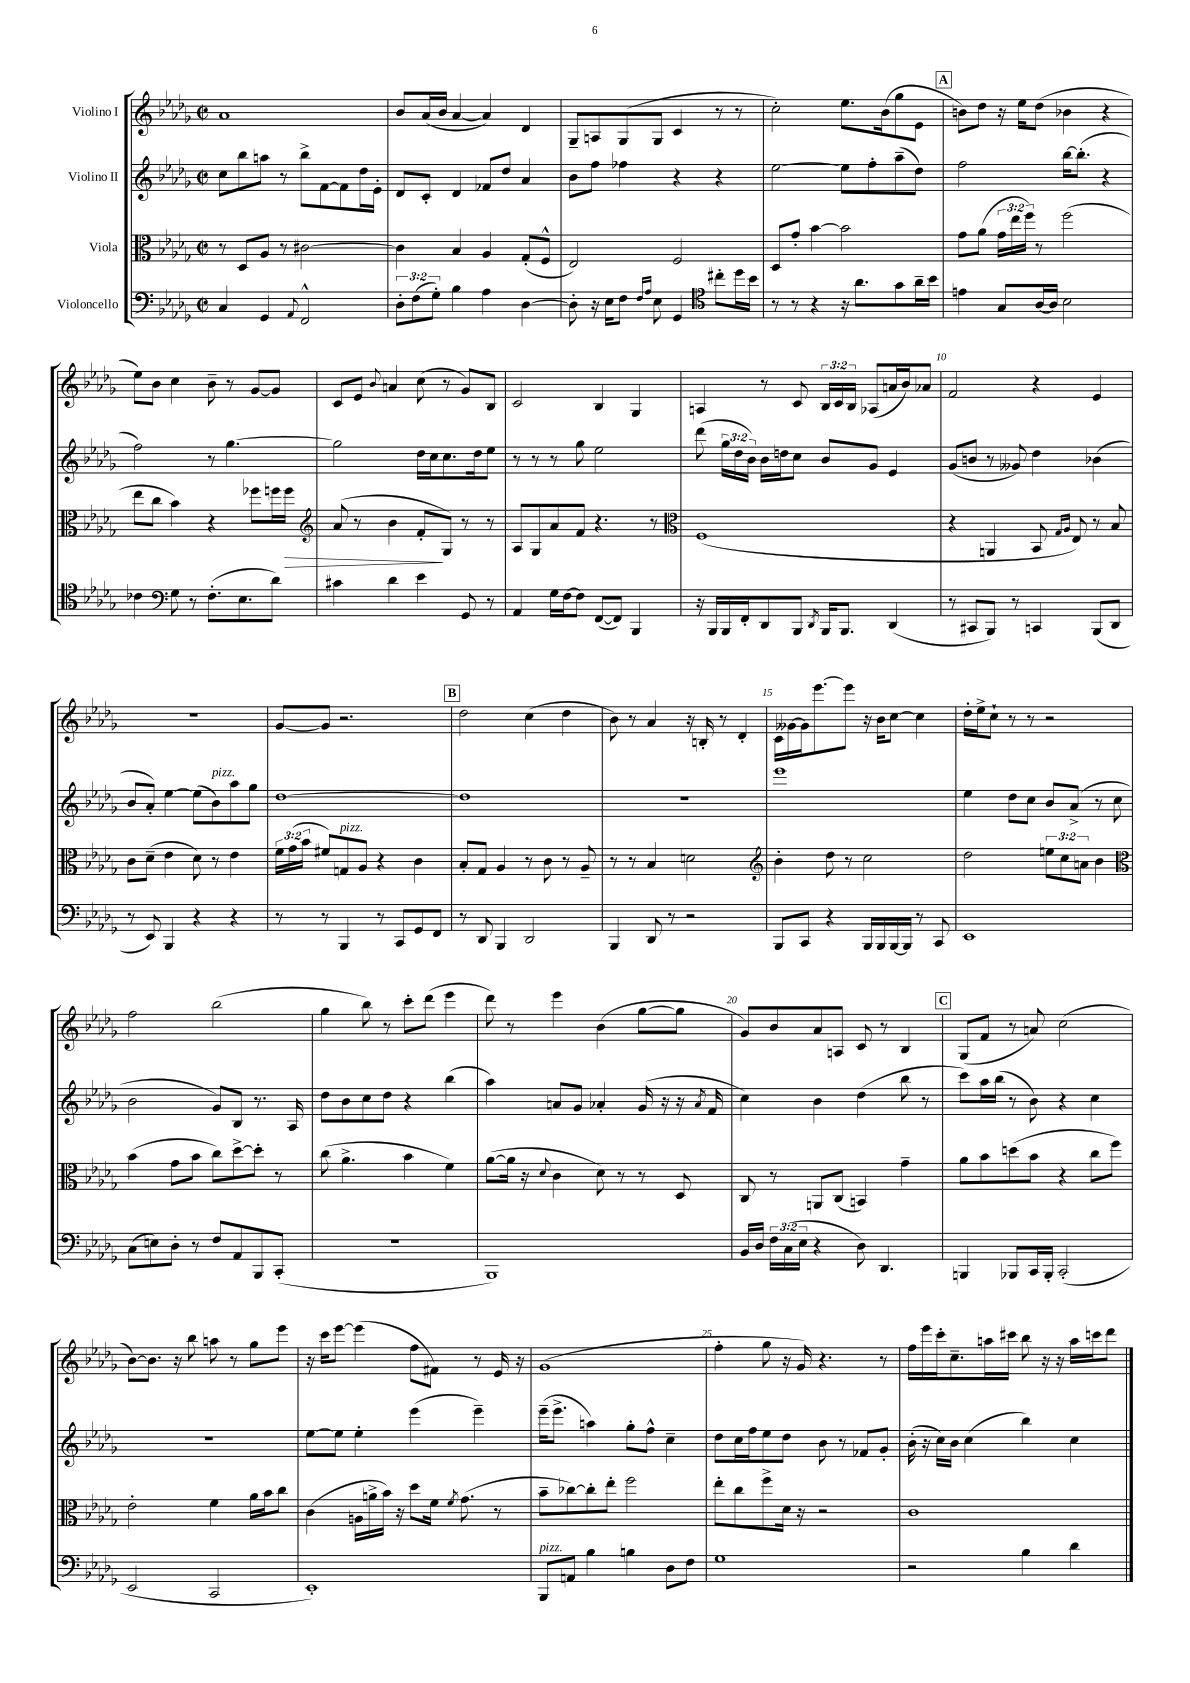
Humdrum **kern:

**kern	**kern	**kern	**kern
*staff4	*staff3	*staff2	*staff1
*clefF4	*clefC3	*clefG2	*clefG2
*k[b-e-a-d-g-]	*k[b-e-a-d-g-]	*k[b-e-a-d-g-]	*k[b-e-a-d-g-]
*M2/2	*M2/2	*M2/2	*M2/2
*met(c|)	*met(c|)	*met(c|)	*met(c|)
4C	8r	8cc	1a-
.	8D-	8bb-	.
4GG-	8A-	8aa	.
.	8r	8r	.
8qqAA-	.	.	.
2FF^^	[2c#	8bb-^	.
.	.	[8f	.
.	.	8f]	.
.	.	16dd-	.
.	.	16e-'	.
=	=	=	=
12D-'	4c#]	8d-	8b-
(12F	.	.	.
.	.	8c'	(16a-
12G-')	.	.	.
.	.	.	16b-
4B-	4B-	4d-	[4a-
4A-	4A-	8f-	4a-])
.	.	8dd-	.
[4D-	(8G-'	4a-	4d-
.	8F^^	.	.
=	=	=	=
8D-']	2E-)	8b-	8G-~
16r	.	8ff	8A
16E-	.	.	.
8F	.	4ff-	(8G-
16qqF	.	.	.
16qqA-	.	.	.
8E-	.	.	8G-
4GG-	2F	4r	4c
*clefC4	*	*	*
8cc#'	.	4r	8r
16dd-	.	.	8r
16b-	.	.	.
=	=	=	=
8r	8D-	[2ee-	2cc')
8r	8g-'	.	.
4r	[4b-	.	.
16r	2b-]	8ee-]	8.ee-
8.a-	.	.	.
.	.	8ff'	.
.	.	.	(16b-
8g-	.	(8aa-~	8gg-
16a-~	.	8dd-)	8e-
16b-	.	.	.
=	=	=	=
4e	8g-	2ff	8b)
.	(8a-	.	8dd-
8G-	24g-	.	16r
.	24ee-	.	.
.	.	.	16ee-
.	24ff)	.	.
[16A-	8r	.	(8dd-
16A-]	.	.	.
2B-	(2ff	[16bb-	4b-
.	.	(8.bb-']	.
.	.	4r	4r
=	=	=	=
4c-	8ee-	2ff)	8ee-)
.	8cc	.	8b-
*clefF4	*	*	*
8G-	4b-)	.	4cc
8r	.	.	.
(8.F'	4r	8r	8b-~
.	.	[4.gg-	8r
8.E-	.	.	.
.	8ff-	.	[8g-
8d-)	16ff	.	8g-]
.	16ff	.	.
=	=	=	=
*	*clefG2	*	*
4c#	(8a-	2gg-]	8c
.	8r	.	8e-
.	.	.	8qqb-
4d-	4b-	.	4a
4e-	8f'	16dd-	(8cc
.	.	16cc	.
.	8G-)	8.cc	8r
8GG-	8r	.	8g-)
.	.	16dd-	.
8r	8r	8ee-	8B-
=	=	=	=
4AA-	8A-	8r	2c
.	8G-	8r	.
16G-	8a-	8r	.
[16F	.	.	.
8F]	8f	8gg-	.
([8FF	4.r	2ee-	4B-
8FF])	.	.	.
4BBB-	.	.	4G-
.	8r	.	.
=	=	=	=
*	*clefC3	*	*
16r	(1F	(8ddd-	4A
16BBB-	.	.	.
16BBB-	.	24gg-	.
.	.	24dd-	.
16FF'	.	.	.
.	.	24b-)	.
8DD-	.	16b-	8r
.	.	16dd	.
8BBB-	.	8cc	8c
8qDD-	.	.	.
16BBB-	.	8b-	24B-
.	.	.	24c
8.BBB-	.	.	.
.	.	.	24B-
.	.	8g-	(8A-
(4DD-	.	4e-	16a
.	.	.	16b-)
.	.	.	8a-
=	=	=	=
8r	4r	(8g-	2f
8CC#	.	8b	.
8BBB-)	4AA	8r	.
8r	.	8g--)	.
4CC	8BB-	4dd-	4r
.	16qqG-	.	.
.	16qqA-	.	.
.	8E-)	.	.
(8BBB-	8r	(4b-	4e-
8DD-	8B-	.	.
=	=	=	=
8r	8c	8b-	1r
8EE-)	(8d-~	8a-')	.
4BBB-	4e-	[4ee-	.
4r	8d-)	(8ee-]	.
.	8r	8b-)	.
4r	4e-	8aa-	.
.	.	8gg-	.
=	=	=	=
8r	24f	[1dd-	[8g-
.	(24g-	.	.
.	24b-	.	.
8r	8f#)	.	8g-]
4BBB-	8G	.	2.r
.	8A-	.	.
8r	4r	.	.
8CC	.	.	.
8GG-	4c	.	.
8FF	.	.	.
=	=	=	=
8r	8B-'	1dd-]	2dd-
8DD-	8G-	.	.
4BBB-	4A-	.	.
2DD-	8r	.	(4cc
.	8c	.	.
.	8r	.	4dd-
.	8A-~	.	.
=	=	=	=
4BBB-	8r	1r	8b-)
.	8r	.	8r
8DD-	4B-	.	4a-
8r	.	.	.
2r	2d	.	16r
.	.	.	16B'
.	.	.	8r
.	.	.	4d-'
=	=	=	=
*	*clefG2	*	*
8BBB-	4b-'	1eee-	16c
.	.	.	[16g--
8CC	.	.	16g--]
.	.	.	[8.eee-
4r	8dd-	.	.
.	8r	.	8eee-]
16BBB-	2cc	.	16r
16BBB-	.	.	16b-
[16BBB-	.	.	[8cc
16BBB-]	.	.	.
8r	.	.	4cc]
8CC	.	.	.
=	=	=	=
1EE-	2dd-	4ee-	16dd-'
.	.	.	16ee-^
.	.	.	8cc`
.	.	8dd-	8r
.	.	8cc	8r
.	12ee	8b-	2r
.	12cc	.	.
.	.	(8a-^	.
.	12a	.	.
.	4b-	8r	.
.	.	8cc	.
=	=	=	=
*	*clefC3	*	*
(8C	(4b-	2b-	2ff
8E)	.	.	.
8D-'	8g-	.	.
8r	8b-	.	.
8F	8cc)	8g-)	(2bb-
8AA-	[8dd-^	8B-	.
8BBB-	8dd-']	8.r	.
(8CC'	8r	.	.
.	.	16A-	.
=	=	=	=
1r	(8cc	8dd-	4gg-
.	4.a-^	8b-	.
.	.	8cc	8bb-)
.	.	8dd-	8r
.	4b-	4r	8ccc'
.	.	.	(8ddd-
.	4f)	(4bb-	4eee-
=	=	=	=
1BBB-)	([8a-	4aa-)	8ddd-)
.	16a-]	.	8r
.	16r	.	.
.	8qqd-	.	.
.	4c	8a	4eee-
.	.	8g-	.
.	8d-)	4a-'	(4b-
.	8r	.	.
.	8r	(16g-	[8gg-
.	.	16r	.
.	8D-	16r	8gg-]
.	.	8qa-	.
.	.	16f	.
=	=	=	=
16BB-	8C	4cc)	8g-)
16D-	.	.	.
24F	8r	.	8b-
(24C	.	.	.
24E-	.	.	.
4r	8AA	4b-	8a-
.	(8C	.	8A
8D-)	4BB)	(4dd-	8c
4.DD-	.	.	8r
.	4g-~	8bb-	4B-
.	.	8r	.
=	=	=	=
4BBB	8a-	8ccc)	(8G-
.	8b-	16aa-	8f
.	.	(16bb-	.
8BBB-	(8dd	8r	8r
16CC	8b-	8b-)	8a)
16BBB-'	.	.	.
(2CC'	4r	4r	(2cc
.	8cc	4cc	.
.	8ff)	.	.
=	=	=	=
2EE-	2e-'	1r	[8b-)
.	.	.	8.b-]
.	.	.	16r
.	.	.	8bb-
2CC	4f	.	8aa
.	.	.	8r
.	16a-	.	8gg-
.	16b-	.	.
.	8cc	.	8eee-
=	=	=	=
1EE-')	(4c	[8ee-	16r
.	.	.	16ccc
.	.	8ee-]	[8eee-
.	16A	4ee-'	(4eee-]
.	16a^	.	.
.	16b-)	.	.
.	16r	.	.
.	8dd-	(4eee-	8ff
.	16f	.	8f#)
.	8qf	.	.
.	(8.g-	.	.
.	.	4eee-~)	8r
.	8r	.	16e-
.	.	.	16r
=	=	=	=
8BBB-	8b-~	(16eee-~	(1g-
.	.	8.eee-^	.
8AA	[8cc-)	.	.
4B-	8cc-']	4aa)	.
.	8ee-'	.	.
4B	2ff	8gg-'	.
.	.	8ff^^	.
8D-	.	4cc~	.
8F	.	.	.
=	=	=	=
1G-	8ee-'	8dd-	4ff'
.	8cc	16cc	.
.	.	16ff	.
.	8ff^	8ee-	8gg-
.	16d-	8dd-	16r
.	16r	.	16g-)
.	2r	8b-	4.r
.	.	8r	.
.	.	8f-	.
.	.	8g-'	8r
=	=	=	=
2r	1c	(16b-'	16ff
.	.	16r	16eee-
.	.	16cc)	16ccc'
.	.	16b-	8.cc~
.	.	(4cc	.
.	.	.	16aa
.	.	.	16ccc#
4B-	.	4bb-)	8bb-
.	.	.	16r
.	.	.	16r
4d-	.	4cc	16aa
.	.	.	16ccc
.	.	.	8ddd-
==	==	==	==
*-	*-	*-	*-
